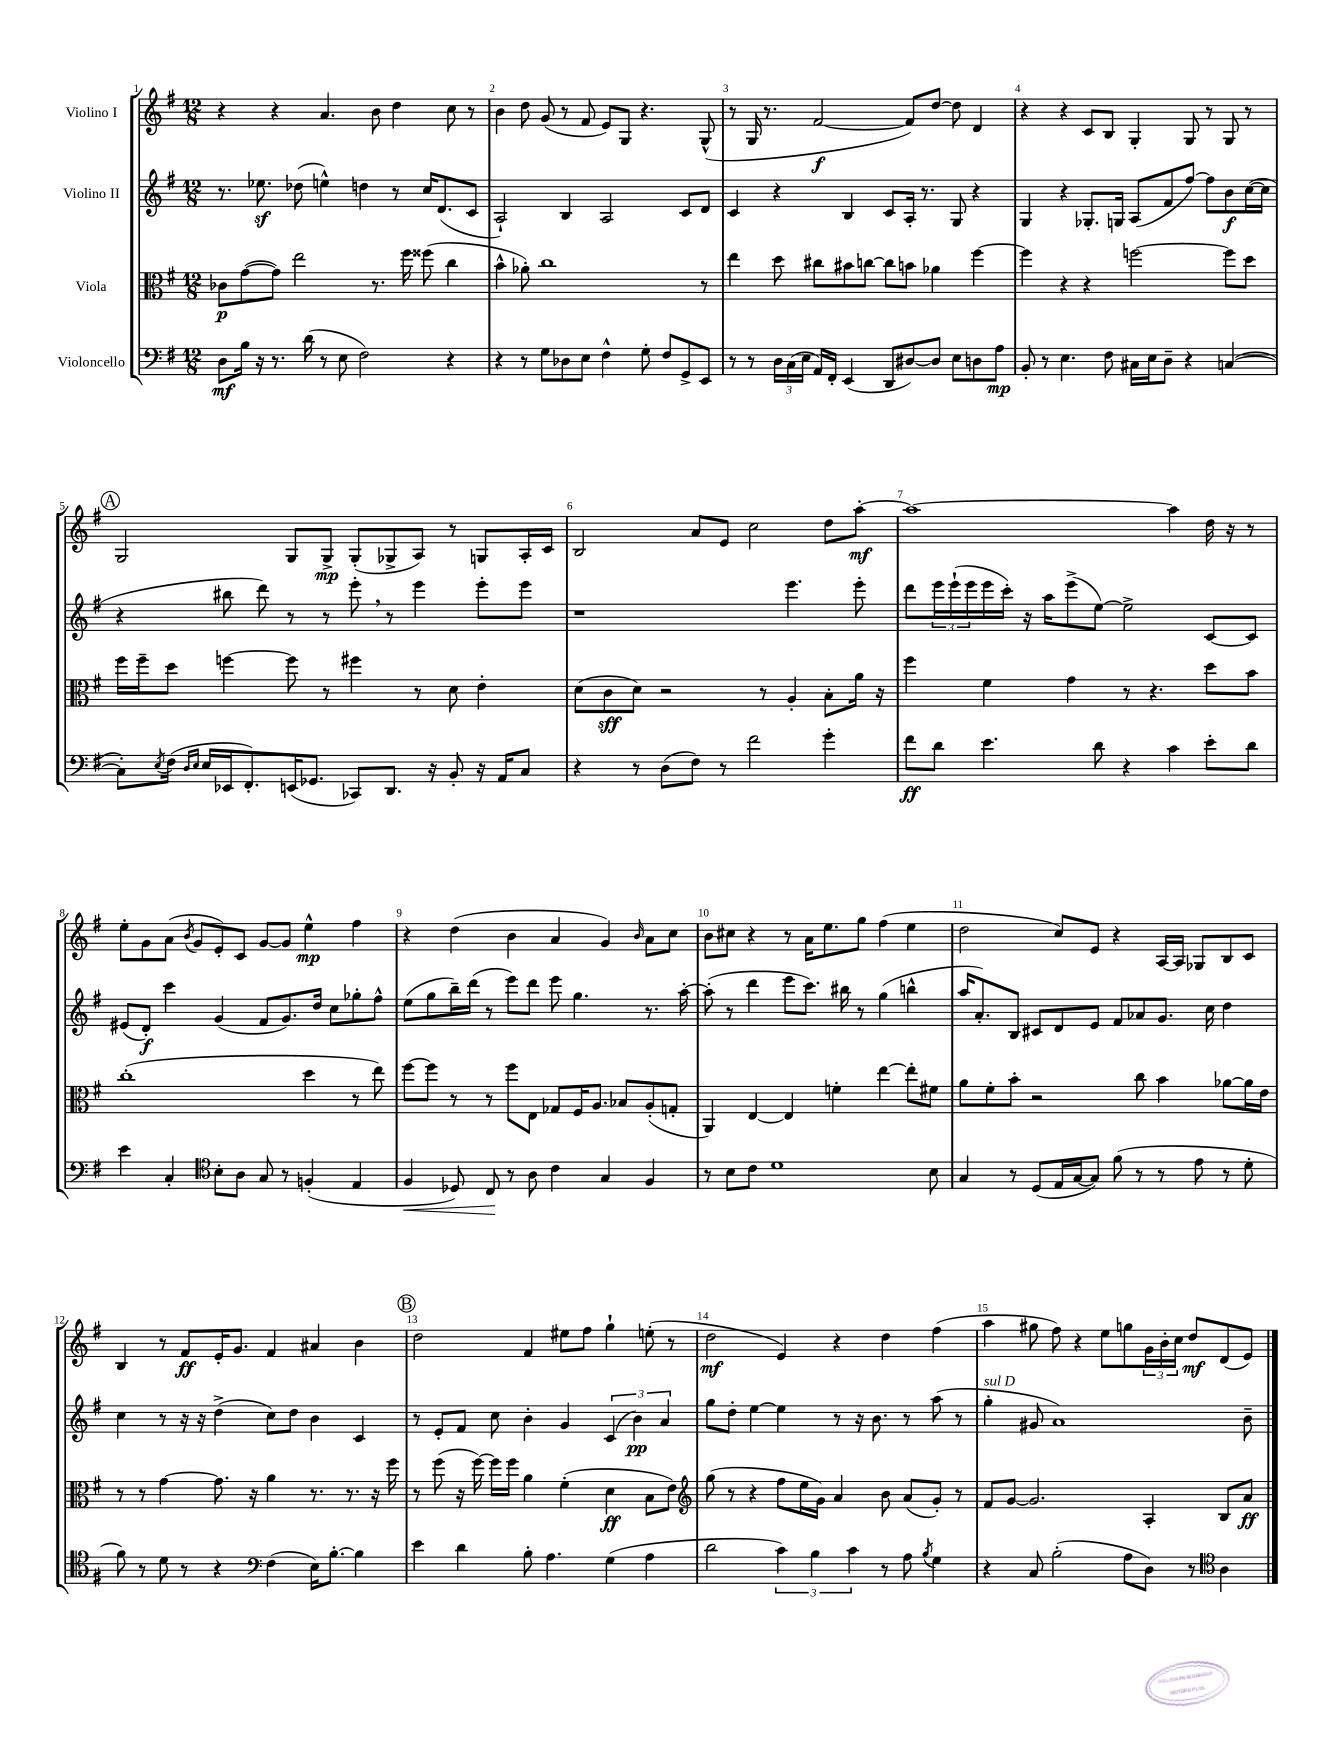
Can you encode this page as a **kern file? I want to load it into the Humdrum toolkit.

**kern	**kern	**kern	**kern
*staff4	*staff3	*staff2	*staff1
*clefF4	*clefC3	*clefG2	*clefG2
*k[f#]	*k[f#]	*k[f#]	*k[f#]
*M12/8	*M12/8	*M12/8	*M12/8
8D	8c-	8.r	4r
16B	([8g	.	.
16r	.	8.ee-	.
8.r	8g])	.	4r
.	2ee	(8dd-	.
(16d	.	.	.
8r	.	4ee^^)	4.a
8E	.	.	.
2F#)	.	4dd	.
.	8.r	.	8b
.	.	8r	4dd
.	16ff#	.	.
.	(8ff##	16cc	.
.	.	(8.d	.
4r	4cc	.	8cc
.	.	8c	8r
=	=	=	=
4r	4b^^	2A`)	4b
8r	8a-')	.	8dd
8G	1cc	.	(8g
8D-	.	4B	8r
8E	.	.	8f#
4F#^^	.	2A	8e)
.	.	.	8G
8G'	.	.	4.r
8F#	.	.	.
8GG^	.	8c	.
8EE	8r	8d	(8G^^
=	=	=	=
8r	4ee	4c	8r
8r	.	.	16G
.	.	.	8.r
24D	8dd	4r	.
(24C	.	.	.
24E	.	.	.
16AA)	8cc#	.	[2f#
16FF#'	.	.	.
(4EE	8b#	4B	.
.	[8cc	.	.
8DD	8cc]	8c	.
[8D#)	8b	16A'	8f#])
.	.	8.r	.
8D#]	4a-	.	[8dd
8E	.	8G	8dd]
8D	[4ff#	4r	4d
8A	.	.	.
=	=	=	=
8BB'	4ff#]	4G	4r
8r	.	.	.
4.E	4r	4r	4r
.	4r	8.G-'	8c
8F#	.	.	8B
.	.	16G	.
16C#	[2ff	(8A	4G'
16E	.	.	.
8D~	.	8f#	.
4r	.	[8ff#)	8G
.	.	8ff#]	8r
([4C	8ff]	8b	8G
.	8dd	([16cc	8r
.	.	16cc]	.
=	=	=	=
8C'])	16ff#	4r	2G
.	16ff#~	.	.
8qE	.	.	.
(16F#	8dd	.	.
16qqD	.	.	.
16qqE	.	.	.
16E	.	.	.
16EE-	[4ff	8bb#	.
8.FF#')	.	.	.
.	.	8ddd)	.
(16EE	8ff]	8r	8G
8.GG-	.	.	.
.	8r	8r	8G^
8CC-)	4ff#	8eee'	(8G'
8.DD	.	8r	8G-^
.	8r	4eee	8A)
16r	.	.	.
8BB'	8d	.	8r
16r	4e'	8eee'	8G
16AA	.	.	.
8C	.	8eee	16A'
.	.	.	16c
=	=	=	=
4r	(8d	1r	2B
.	8c	.	.
8r	8d)	.	.
(8D	2r	.	.
8F#)	.	.	8a
8r	.	.	8e
2f#	.	.	2cc
.	8r	.	.
.	4A'	4.eee	.
4g'	8B'	.	8dd
.	16a	8eee'	[8aa'
.	16r	.	.
=	=	=	=
8f#	4ff#	8ddd	1aa_
8d	.	24eee	.
.	.	(24eee`	.
.	.	24eee	.
4.e	4f#	16eee	.
.	.	16ccc')	.
.	.	16r	.
.	.	16aa	.
.	4g	(8eee^	.
8d	.	[8ee)	.
4r	8r	2ee^]	.
.	4.r	.	.
4c	.	.	4aa]
8e'	8dd	[8c	16dd
.	.	.	16r
8d	8b	8c]	8r
=	=	=	=
4e	(1cc'	(8e#	8ee'
.	.	8d')	8g
4C'	.	4ccc	(8a
.	.	.	8qb
.	.	.	8g
*clefC4	*	*	*
8B'	.	(4g	8e')
8A	.	.	8c
8G	.	8f#	[8g
8r	.	8.g)	8g]
(4F'	4dd	.	4ee^^
.	.	16dd	.
.	.	8cc	.
4E	8r	8gg-'	4ff#
.	8ee)	8ff#^^	.
=	=	=	=
4F#	[8ff#	(8ee	4r
.	8ff#]	8gg	.
8D-)	8r	16bb~)	(4dd
.	.	(16ddd	.
8C	8r	8r	.
8r	8ff#	8eee)	4b
8A	8E	8ddd	.
4c	8G-	8eee	4a
.	16F#	4.gg	.
.	8.A	.	.
4G	.	.	4g)
.	8B-	.	.
.	.	.	16qqb
4F#	(8A'	8.r	8a
.	8G'	.	8cc
.	.	[16aa'	.
=	=	=	=
8r	4AA)	(8aa']	8b
8B	.	8r	8cc#
8c	[4E	4ddd	4r
1d	.	.	.
.	4E]	8eee	8r
.	.	8.ccc)	16a
.	.	.	8.ee
.	4f'	.	.
.	.	16bb#	.
.	.	8r	8gg
.	[4ee	(4gg	(4ff#
.	8ee']	4bb^^	4ee
8B	8f#	.	.
=	=	=	=
4G	8a	16aa	2dd
.	.	8.a')	.
.	8f#'	.	.
8r	8b'	8B	.
(8D	2r	8c#	.
16E	.	8d	8cc)
[16G	.	.	.
8G])	.	8e	8e
(8f#	.	8f#	4r
8r	8cc	8a-	.
8r	4b	8.g	[16A
.	.	.	16A]
8e	.	.	8G-
.	.	16cc	.
8r	[8a-	4dd	8B
8d'	16a-]	.	8c
.	16e	.	.
=	=	=	=
8f#)	8r	4cc	4B
8r	8r	.	.
8d	[4g	8r	8r
8r	.	16r	8f#
.	.	16r	.
4r	8.g]	(4dd^	16e'
.	.	.	8.g
.	16r	.	.
*clefF4	*	*	*
(4F#	4a	8cc)	4f#
.	.	8dd	.
16E)	8.r	4b	4a#
[8.B'	.	.	.
.	8.r	.	.
4B]	.	4c	4b
.	16r	.	.
.	16ff#	.	.
=	=	=	=
4e	8r	8r	2dd
.	(8ff#	8e'	.
4d	16r	8f#	.
.	[16ff#)	.	.
.	16ff#]	8cc	.
.	16ff#	.	.
8B'	4a	4b'	4f#
4.A	.	.	.
.	(4f#'	4g	8ee#
.	.	.	8ff#
(4G	4d	(6c	4gg`
.	.	6b)	.
4A	8B	.	(8ee'
.	.	6a	.
.	8e)	.	8r
=	=	=	=
*	*clefG2	*	*
2d	(8gg	8gg	2dd
.	8r	8dd'	.
.	4r	[4ee	.
6c)	8ff#	4ee]	4e)
.	16ee	.	.
6B	.	.	.
.	16g)	.	.
.	4a	8r	4r
6c	.	.	.
.	.	16r	.
.	.	8.b	.
8r	8b	.	4dd
8A	(8a	8r	.
8qB	.	.	.
4G	8g')	(8aa	(4ff#
.	8r	8r	.
=	=	=	=
4r	8f#	4gg'	4aa
.	[8g	.	.
8C	2.g]	8g#	8gg#
(2B'	.	1a)	8ff#)
.	.	.	4r
.	.	.	8ee
8A	.	.	8gg
8D)	4A'	.	24g
.	.	.	24b'
.	.	.	24cc
8r	.	.	8dd
*clefC4	*	*	*
4A	8B	.	(8d
.	8a	8b~	8e)
==	==	==	==
*-	*-	*-	*-
